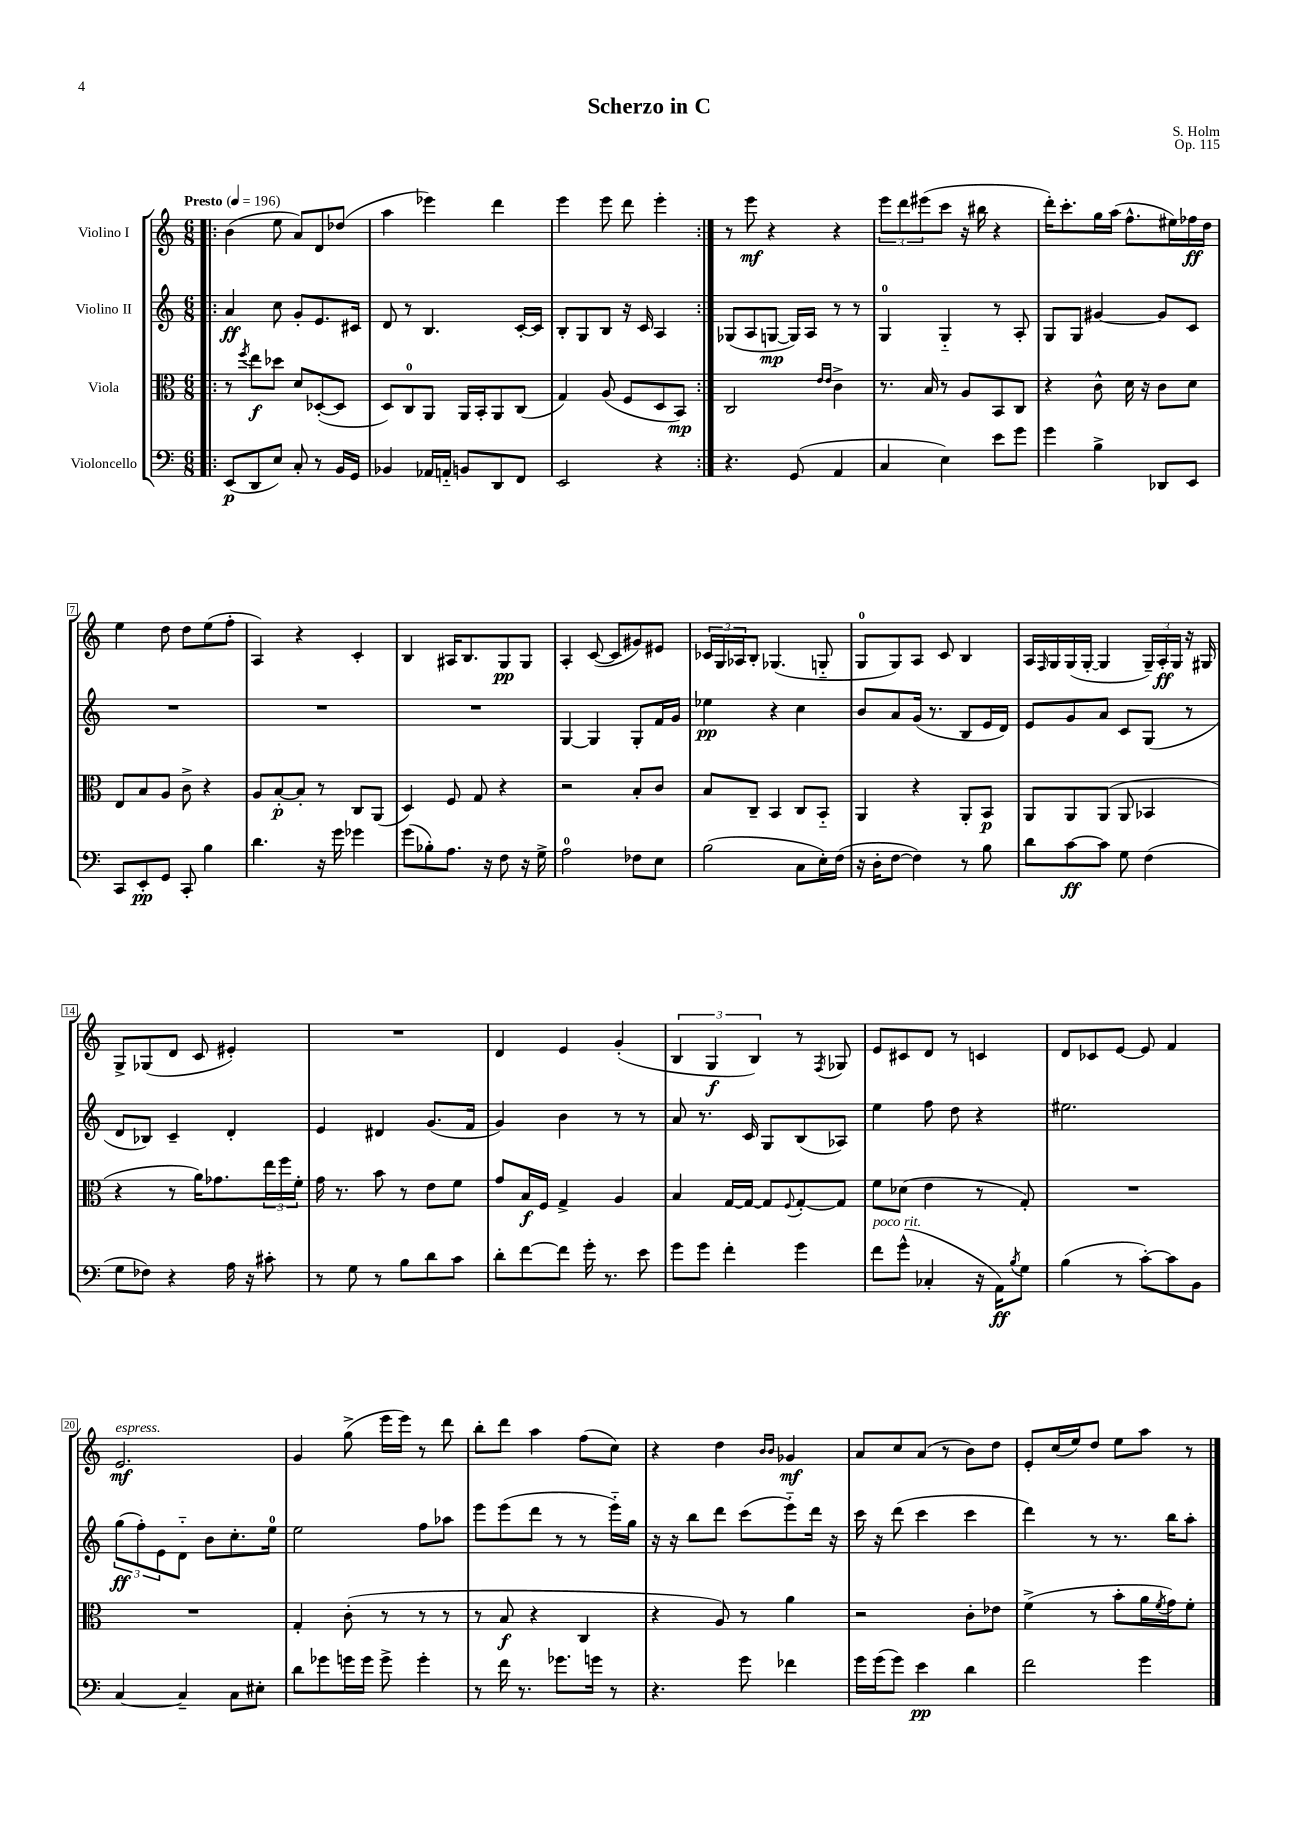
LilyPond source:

\header { title = "Scherzo in C" composer = "S. Holm" opus = "Op. 115" }
<<
\new StaffGroup <<
\new Staff = "s0" \with { instrumentName = "Violino I" } {
    \clef treble \key c \major \numericTimeSignature \time 6/8 \tempo "Presto" 4 = 196
    \repeat volta 2 { \bar ".|:" b'4( e''8 a'8) d'8 des''8( |
    a''4 ees'''4) d'''4 |
    e'''4 e'''8 d'''8 e'''4-. | }
    r8 e'''8\mf r4 r4 |
    \tuplet 3/2 { e'''8 d'''8 eis'''8( } c'''8 r16 bis''16 r4 |
    d'''16-.) c'''8.-. g''16 a''16( f''8.-^ eis''16) fes''16\ff d''16 |
    e''4 d''8 d''8 e''8( f''8-. |
    a4) r4 c'4-. |
    b4 ais16 b8. g8\pp g8 |
    a4-. c'8~( c'8 gis'8) eis'8 |
    \tuplet 3/2 { ces'16 g16 aes16 } b8-. ges4.( g8-_ |
    g8-0 g8) a8 c'8 b4 |
    a16 \grace { f16 } g16 g16( g16~-. g4 \tuplet 3/2 { g16--) a16-.\ff g16 } r16 gis16 |
    g8-> ges8( d'8 c'8 eis'4-.) |
    R2. |
    d'4 e'4 g'4-.( |
    \tuplet 3/2 { b4 g4\f b4) } r8 \acciaccatura { f8 } ges8 |
    e'8 cis'8 d'8 r8 c'4 |
    d'8 ces'8 e'8~ e'8 f'4 |
    e'2.\mf^\markup { \italic "espress." } |
    g'4 g''8->( e'''16 e'''16) r8 d'''8 |
    b''8-. d'''8 a''4 f''8( c''8) |
    r4 d''4 \grace { b'16 b'16 } ges'4\mf |
    a'8 c''8 a'8( r8 b'8) d''8 |
    e'8-. c''16( e''16) d''8 e''8 a''8 r8 \bar "|." |
}
\new Staff = "s1" \with { instrumentName = "Violino II" } {
    \clef treble \key c \major \numericTimeSignature \time 6/8
    \repeat volta 2 { \bar ".|:" a'4\ff c''8 g'8-. e'8. cis'16 |
    d'8 r8 b4. c'16~-. c'16 |
    b8-. g8 b8 r16 c'16 a4 | }
    ges8( a8 g8~\mp g16) a16 r8 r8 |
    g4-0 g4-_ r8 a8-. |
    g8 g8 gis'4~ gis'8 c'8 |
    R2. |
    R2. |
    R2. |
    g4~ g4 g8-. f'16 g'16 |
    ees''4\pp r4 c''4 |
    b'8 a'8 g'16( r8. b8 e'16 d'16) |
    e'8 g'8 a'8 c'8 g8( r8 |
    d'8 bes8) c'4-- d'4-. |
    e'4 dis'4 g'8.( f'16 |
    g'4) b'4 r8 r8 |
    a'8 r8. c'16 g8 b8( aes8) |
    e''4 f''8 d''8 r4 |
    eis''2. |
    \tuplet 3/2 { g''8\ff( f''8-.) e'8 } d'8-_ b'8 c''8.-. e''16-0 |
    e''2 f''8 aes''8 |
    e'''8 e'''8( d'''8 r8 r8 e'''16-_) g''16 |
    r16 r16 b''8 d'''8 c'''8( e'''8-_) d'''16 r16 |
    c'''16 r16 d'''8( c'''4 c'''4 |
    d'''4) r8 r8. b''16 a''8-. \bar "|." |
}
\new Staff = "s2" \with { instrumentName = "Viola" } {
    \clef alto \key c \major \numericTimeSignature \time 6/8
    \repeat volta 2 { \bar ".|:" r8 \acciaccatura { f''8 } e''8\f des''8 d'8 des8~-.( des8 |
    d8) c8-0 a,8 a,16 b,16-. a,8 c8( |
    g4) a8( f8 d8 b,8\mp) | }
    c2 \grace { e'16 e'16 } c'4-> |
    r8. b16 r8 a8 b,8 c8 |
    r4 c'8-^ d'16 r16 c'8 d'8 |
    e8 b8 a8 c'8-> r4 |
    a8 b8~-.\p b8-. r8 c8 a,8( |
    d4) f8 g8 r4 |
    r2 b8-. c'8 |
    b8 c8-- b,4 c8 b,8-_ |
    a,4 r4 a,8-. b,8\p |
    a,8 a,8 a,8( a,8 bes,4 |
    r4 r8 a'16) ges'8. \tuplet 3/2 { e''16 f''16 f'16-. } |
    g'16 r8. b'8 r8 e'8 f'8 |
    g'8 b16\f f16 g4-> a4 |
    b4 g16~ g16~ g8 \appoggiatura { f8 } g8~-. g8 |
    f'8 des'8( e'4 r8 g8-.) |
    R2. |
    R2. |
    g4-. c'8-.( r8 r8 r8 |
    r8 b8\f r4 c4 |
    r4 a8) r8 a'4 |
    r2 c'8-. ees'8 |
    f'4->( r8 b'8-. a'16 \acciaccatura { f'8 } g'16) f'8-. \bar "|." |
}
\new Staff = "s3" \with { instrumentName = "Violoncello" } {
    \clef bass \key c \major \numericTimeSignature \time 6/8
    \repeat volta 2 { \bar ".|:" e,8\p( d,8 e8) c8-. r8 b,16 g,16 |
    bes,4 aes,16 a,16-_ b,8 d,8 f,8 |
    e,2 r4 | }
    r4. g,8( a,4 |
    c4 e4) e'8 g'8 |
    g'4 b4-> des,8 e,8 |
    c,8 e,8-.\pp g,8 c,8-. b4 |
    d'4. r16 g'16 ges'4 |
    g'8( bes8-.) a8. r16 f8 r16 g16-> |
    a2-0 fes8 e8 |
    b2( c8 e16-.) f16( |
    r16 d16-. f8~ f4) r8 b8 |
    d'8 c'8~\ff c'8 g8 f4( |
    g8 fes8) r4 a16 r16 cis'8-. |
    r8 g8 r8 b8 d'8 c'8 |
    d'8-. f'8~ f'8 g'16-. r8. e'8 |
    g'8 g'8 f'4-. g'4 |
    f'8^\markup { \italic "poco rit." } g'8-^( ces4-. r16 a,16\ff) \acciaccatura { b8 } g8 |
    b4( r8 c'8~-.) c'8 b,8 |
    c4~ c4-- c8 eis8-. |
    d'8 ges'8 g'16 g'16 g'8-> g'4-. |
    r8 f'16 r8. ges'8. g'16 r8 |
    r4. g'8 fes'4 |
    g'16 g'16( g'8) e'4\pp d'4 |
    f'2 g'4 \bar "|." |
}
>>
>>
\layout { \context { \Score \override BarNumber.stencil = #(make-stencil-boxer 0.1 0.3 ly:text-interface::print) } }
